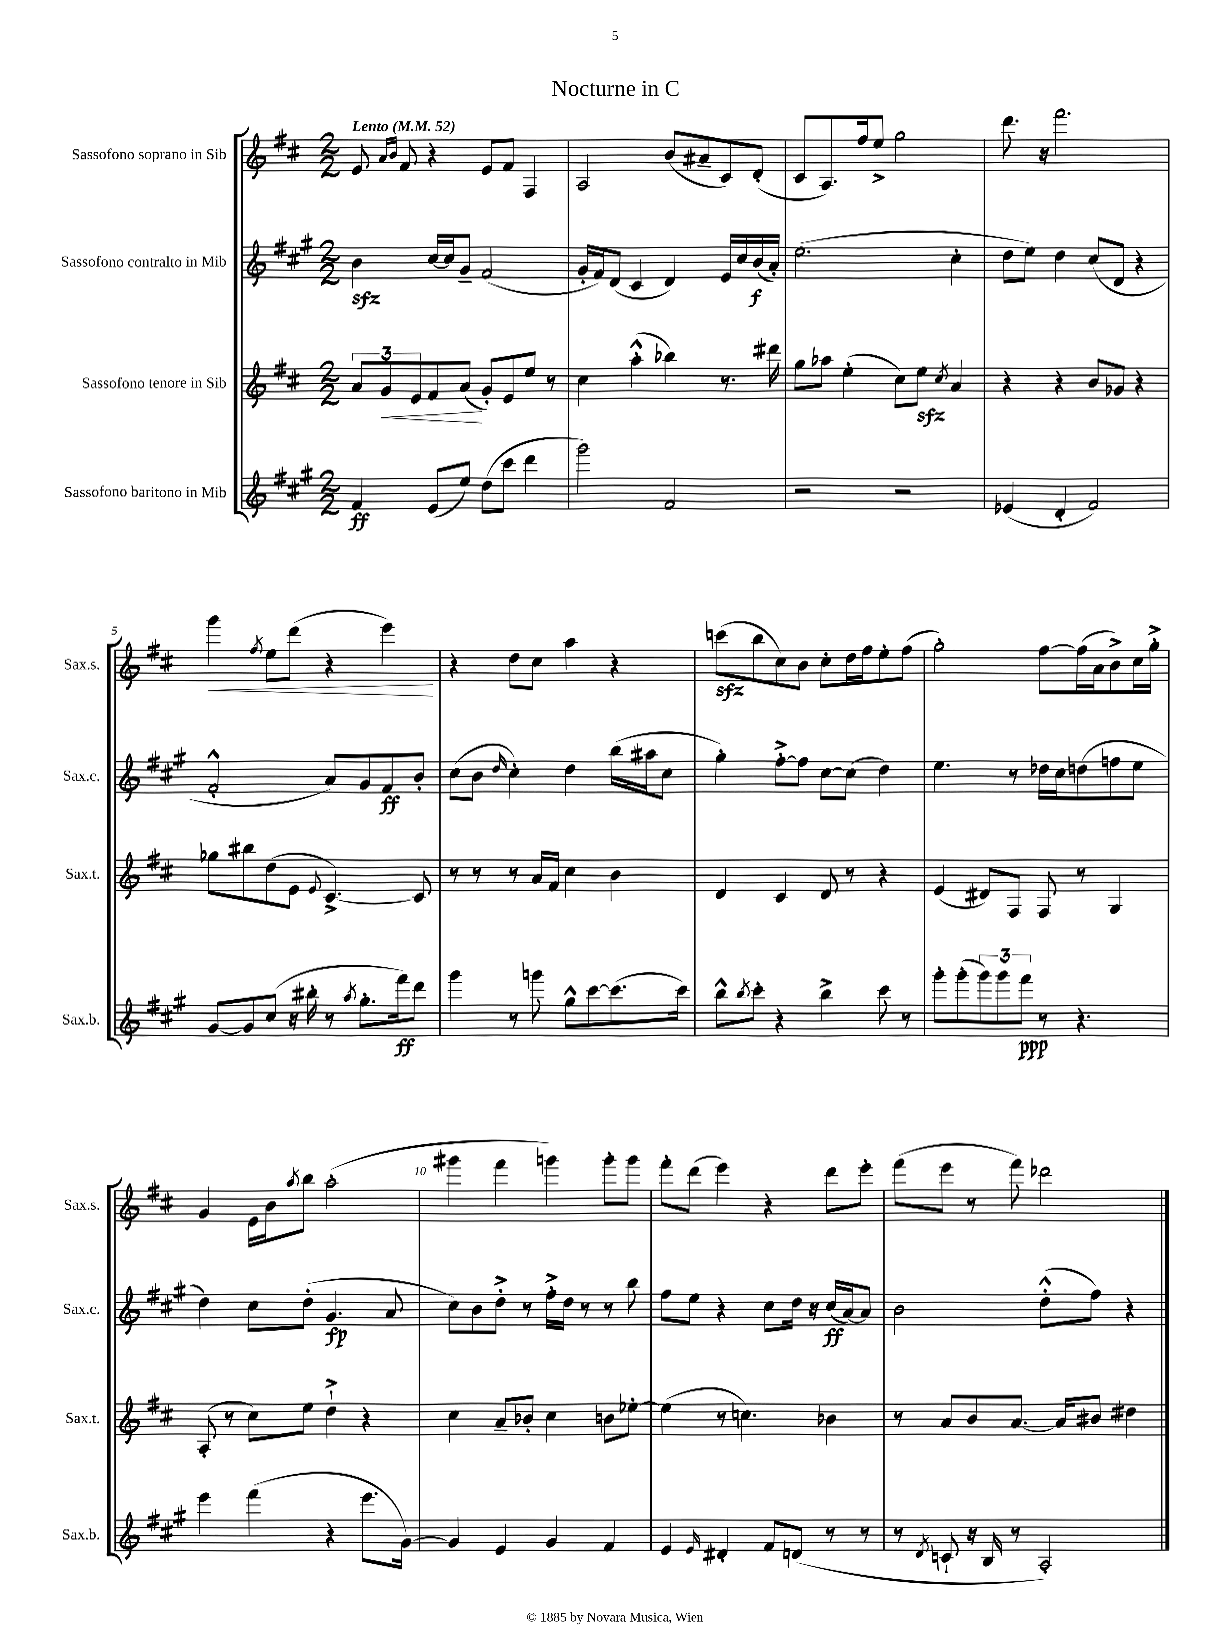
\header { title = "Nocturne in C" }
<<
\new StaffGroup <<
\new Staff = "s0" \with { instrumentName = "Sassofono soprano in Sib" shortInstrumentName = "Sax.s." } {
    \clef treble \key d \major \numericTimeSignature \time 2/2 \tempo "Lento" 4 = 52
    e'8 \grace { a'16 b'16 } fis'8 r4 e'8 fis'8 fis4 |
    a2 b'8( ais'8-- cis'8) d'8-.( |
    cis'8 a8.) fis''16 e''8-> g''2 |
    d'''8. r16 fis'''2. |
    g'''4\< \acciaccatura { fis''8 } e''8 d'''8( r4 e'''4\!) |
    r4 d''8 cis''8 a''4 r4 |
    c'''8\sfz( b''8 cis''8) b'8 cis''8-. d''16 fis''16 e''8-. fis''8( |
    g''2-.) fis''8~ fis''16( a'16 b'8->) cis''16 g''16-.-> |
    g'4 e'16 b'16 \acciaccatura { a''8 } b''8 a''2-.( |
    gis'''4 fis'''4 g'''4) g'''8-. g'''8 |
    fis'''8-. d'''8( e'''4) r4 d'''8 e'''8-. |
    fis'''8( e'''8 r8 fis'''8) des'''2 \bar "|." |
}
\new Staff = "s1" \with { instrumentName = "Sassofono contralto in Mib" shortInstrumentName = "Sax.c." } {
    \clef treble \key a \major \numericTimeSignature \time 2/2
    b'4\sfz cis''16~ cis''16 gis'8-- fis'2( |
    gis'16-. fis'16) d'8( cis'4 d'4) e'16 cis''16 b'16\f( a'16-.) |
    e''2.( cis''4-. |
    d''8 e''8) d''4 cis''8( d'8 r4 |
    fis'2-.-^ a'8) gis'8 fis'8\ff b'8-. |
    cis''8( b'8 \grace { d''16 } cis''4-.) d''4 b''16( ais''16 cis''8 |
    gis''4-.) fis''8~-.-> fis''8 cis''8~ cis''8( d''4) |
    e''4. r8 des''16 cis''16 d''8( f''8 e''8 |
    d''4) cis''8 d''8-.( gis'4.\fp a'8 |
    cis''8) b'8 d''8-.-> r8 fis''16-.-> d''16 r8 r8 b''8 |
    fis''8 e''8 r4 cis''8 d''16 r16 cis''16\ff( a'16~) a'8 |
    b'2 d''8-.-^( fis''8) r4 \bar "|." |
}
\new Staff = "s2" \with { instrumentName = "Sassofono tenore in Sib" shortInstrumentName = "Sax.t." } {
    \clef treble \key d \major \numericTimeSignature \time 2/2
    \tuplet 3/2 { a'8 g'8\< e'8 } fis'8 a'8\!( g'8-.) e'8 e''8 r8 |
    cis''4 a''4-.-^( bes''4) r8. dis'''16 |
    g''8 aes''8 e''4-.( cis''8) e''8\sfz \acciaccatura { cis''8 } a'4 |
    r4 r4 b'8 ges'8 r4 |
    ges''8 bis''8 d''8( e'8 \appoggiatura { e'8 } cis'4.~->) cis'8 |
    r8 r8 r8 a'16 fis'16 cis''4 b'4 |
    d'4 cis'4 d'8 r8 r4 |
    e'4( dis'8) fis8 fis8 r8 g4 |
    a8-.( r8 cis''8) e''8 d''4-!-> r4 |
    cis''4 a'8-- bes'8-. cis''4 b'8 ees''8~-. |
    ees''4( r8 c''4.) bes'4 |
    r8 a'8 b'8 a'8.~ a'16 bis'8 dis''4 \bar "|." |
}
\new Staff = "s3" \with { instrumentName = "Sassofono baritono in Mib" shortInstrumentName = "Sax.b." } {
    \clef treble \key a \major \numericTimeSignature \time 2/2
    fis'4\ff e'8( e''8) d''8( cis'''8 d'''4 |
    gis'''2) fis'2 |
    r2 r2 |
    ees'4( d'4-. fis'2) |
    gis'8~ gis'8 cis''8( r16 bis''16-. r8 \acciaccatura { a''8 } gis''8.-. fis'''16\ff) d'''8 |
    gis'''4 r8 g'''8 gis''8-^ cis'''8~ cis'''8.( cis'''16) |
    b''8-^ \acciaccatura { b''8 } cis'''8-. r4 b''4-> cis'''8 r8 |
    gis'''8-. gis'''8-.( \tuplet 3/2 { gis'''8) gis'''8 fis'''8\ppp } r8 r4. |
    e'''4 fis'''4( r4 e'''8. gis'16~) |
    gis'4 e'4 gis'4 fis'4 |
    e'4 \grace { e'16 } dis'4-. fis'8 d'8( r8 r8 |
    r8 \acciaccatura { d'8 } c'8-! r16 b16 r8 a2-.) \bar "|." |
}
>>
>>
\layout { \context { \Score \override BarNumber.break-visibility = ##(#f #t #t) barNumberVisibility = #(every-nth-bar-number-visible 5) } }
